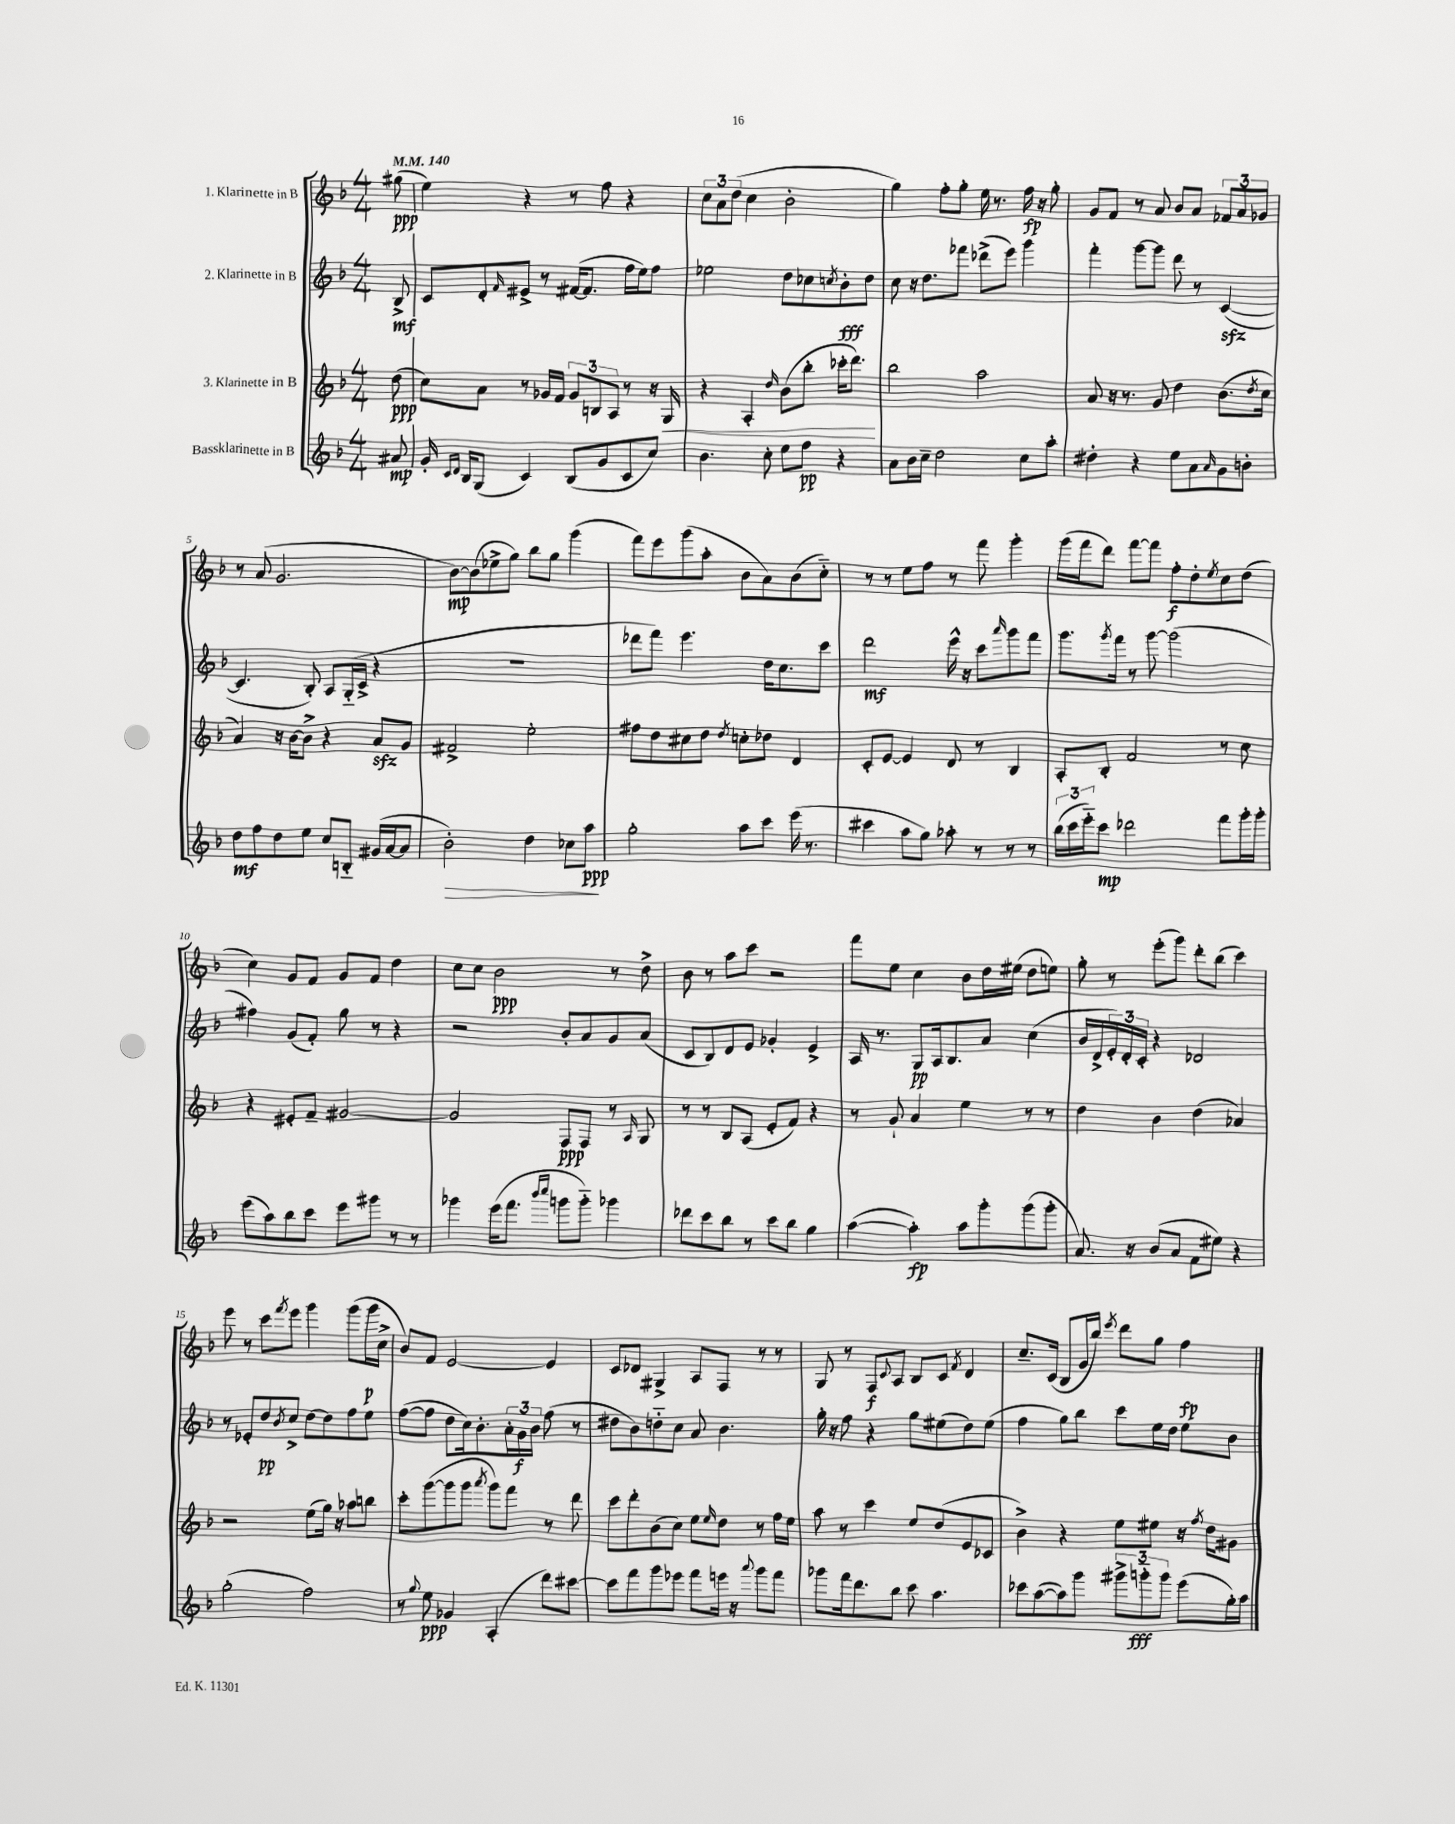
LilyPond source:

<<
\new StaffGroup <<
\new Staff = "s0" \with { instrumentName = "1. Klarinette in B" } {
    \clef treble \key f \major \numericTimeSignature \time 4/4 \partial 8 \tempo 4 = 140
    gis''8\ppp( |
    e''4) r4 r8 f''8 r4 |
    \tuplet 3/2 { c''8 a'8 d''8( } c''4 bes'2-. |
    g''4) f''8-. g''8-. e''16 r8. f''16\fp r16 g''8-. |
    g'8 f'8 r8 a'8 bes'8 a'8 \tuplet 3/2 { fes'8 a'8 ges'8 } |
    r8 a'8( g'2. |
    bes'8~\mp) bes'8( ees''8-> g''8) bes''8 g''8 g'''4( |
    f'''8) e'''8 g'''8( a''8-. bes'8 a'8) bes'8( c''8-_) |
    r8 r8 e''8 f''8 r8 f'''8 g'''4-. |
    g'''16( f'''16 d'''8) f'''8~ f'''8 f''8-.\f d''8-. \acciaccatura { e''8 } c''8 d''8( |
    c''4) g'8 f'8 g'8 f'8 d''4 |
    c''8 c''8 bes'2\ppp r8 d''8-> |
    bes'8 r8 a''8 c'''8 r2 |
    f'''8 e''8 c''4 bes'8 d''16 eis''16( d''8 e''8) |
    g''8-. r8 e'''8-.( g'''8) d'''8-. bes''8( c'''4) |
    e'''8 r8 c'''8 \acciaccatura { f'''8 } e'''8 g'''4 g'''8( g'''16\p c''16-> |
    bes'8) f'8 e'2~ e'4 |
    c'8 des'8 gis4-> a8 f8 r8 r8 |
    g8 r8 f8\f \appoggiatura { c'8 } a8 bes8 c'8 \acciaccatura { f'8 } d'4 |
    c''8.-- c'16( bes8 g'16 bes''16) \acciaccatura { e'''8 } d'''8 g''8 f''4\fp \bar "|." |
}
\new Staff = "s1" \with { instrumentName = "2. Klarinette in B" } {
    \clef treble \key f \major \numericTimeSignature \time 4/4 \partial 8
    bes8->\mf |
    c'8 d'8-. \grace { f'16 } eis'8-> r8 fis'16~( fis'8. f''16 e''16) f''8 |
    ees''2 d''8 ces''8 \acciaccatura { c''8 } bes'8-.\fff d''8 |
    c''8 r16 d''8. fes'''8 des'''8->( e'''8) g'''4 |
    f'''4-. g'''8~ g'''8 d'''8 r8 c'4~\sfz( |
    c'4. bes8-.) a8 g16-_( c'16-> r4 |
    R1 |
    des'''8 f'''8) e'''4. d''16 c''8. c'''8 |
    d'''2\mf e'''16-^ r16 c'''8 \grace { a'''16 } g'''8 f'''8 |
    g'''8. \acciaccatura { g'''8 } f'''16 r8 g'''8~ g'''2( |
    fis''4) g'8( f'8-.) g''8 r8 r4 |
    r2 bes'8-. a'8 g'8 a'8( |
    c'8 bes8) d'8 e'8 ges'4-. e'4-> |
    a16 r8. g8\pp a16 bes8. a'8 c''4( |
    bes'16 d'16-> \tuplet 3/2 { e'16-.) d'16-. c'16-. } r4 des'2 |
    r8 ees'8-. d''8\pp \acciaccatura { bes'8 } c''8-> d''8~ d''8 f''8 e''8 |
    f''8~( f''8 d''8 c''16) bes'8.-. \tuplet 3/2 { a'16-. g'16\f bes'16 } f''8( r8 |
    dis''8 bes'8) d''8-_ c''8 a'8 bes'4. |
    g''16-. r16 f''8 r4 g''8 eis''8( d''8) eis''8( |
    f''4 g''8) bes''8 c'''8 e''16 d''16 e''8 bes'8 \bar "|." |
}
\new Staff = "s2" \with { instrumentName = "3. Klarinette in B" } {
    \clef treble \key f \major \numericTimeSignature \time 4/4 \partial 8
    d''8\ppp( |
    c''8) a'8 r8 ges'16 f'16 \tuplet 3/2 { ges'8 b8 a8 } r8 r16 g16\< |
    r4 a4-. \grace { d''16 } bes'8( bes''8-. ces'''16-. d'''8.\!) |
    bes''2 a''2 |
    a'8 r16 r8. g'8 d''4 bes'8.( \acciaccatura { d''8 } c''16 |
    a'4) r16 bes'16~ bes'8-> r4 a'8\sfz g'8 |
    fis'2-> e''2-. |
    fis''8 d''8 cis''8 d''8 \acciaccatura { d''8 } c''8-. des''8 d'4 |
    c'8-. e'8~ e'4 d'8 r8 bes4 |
    a8-. bes8-. f'2 r8 c''8 |
    r4 eis'8-. f'8-- gis'2~ |
    gis'2 f8\ppp f8 r8 \grace { a16 } g8 |
    r8 r8 bes8 a8( e'8-. f'8) r4 |
    r8 g'8-! a'4 e''4 r8 r8 |
    d''4 bes'4 d''4( aes'4) |
    r2 e''8( g''16) r16 aes''8 b''8 |
    c'''8-. g'''8~( g'''8 g'''8 \acciaccatura { a'''8 } g'''8) f'''8 r8 d'''8 |
    c'''8 d'''8-. bes'8( c''8) e''8 \grace { e''16 } d''8 r8 f''16 e''16 |
    a''8 r8 c'''4 e''8 d''8( e'8 ces'8 |
    bes'4->) r4 e''8 eis''8 r16 \acciaccatura { f''8 } d''16 gis'8 \bar "|." |
}
\new Staff = "s3" \with { instrumentName = "Bassklarinette in B" } {
    \clef treble \key f \major \numericTimeSignature \time 4/4 \partial 8
    ais'8\mp |
    g'16-. \grace { c'16 d'16 } bes16 g8( c'4) bes8( g'8 c'8 c''8) |
    bes'4. c''8-. e''8 f''8\pp r4 |
    a'8 bes'16 c''16-- d''2 c''8 a''8-. |
    dis''4-. r4 e''8 a'8 \grace { a'16 } g'8 b'8-. |
    d''8\mf f''8 d''8 e''8 c''8 b8-_ gis'16( a'16~ a'8 |
    bes'2-.\>) d''4 ces''8 a''8\ppp\! |
    g''2-. a''8 c'''8 e'''16( r8. |
    cis'''4 a''8 g''8) aes''8-. r8 r8 r8 |
    \tuplet 3/2 { bes''16( c'''16 e'''16-_) } c'''8\mp des'''2 f'''8 g'''16-. g'''16-. |
    e'''8( a''8) bes''8 c'''8 e'''8 gis'''8 r8 r8 |
    ges'''4 e'''16( f'''8. \grace { bes'''16 c''''16 } g'''8 g'''8-_) ges'''4 |
    des'''8 c'''8 bes''8 r8 c'''8 bes''8 g''4 |
    a''4~( a''4-.\fp) a''8 g'''8-. g'''8( g'''8-. |
    a'8.) r16 bes'8( a'8 f'8 eis''8) r4 |
    g''2-.( f''2) |
    r8 \appoggiatura { g''8 } e''8\ppp ges'4 a4-.( d'''8) cis'''8~ |
    cis'''8 f'''8 g'''8 ees'''8 f'''8 e'''16 r16 \appoggiatura { a'''8 } g'''8 f'''8 |
    ges'''8 f'''16 d'''8. bes''8 c'''8 a''4. |
    ces'''8 a''8~( a''8) g'''8 \tuplet 3/2 { gis'''8-> g'''8-_\fff g'''8 } e'''8( g''16-.) a''16 \bar "|." |
}
>>
>>
